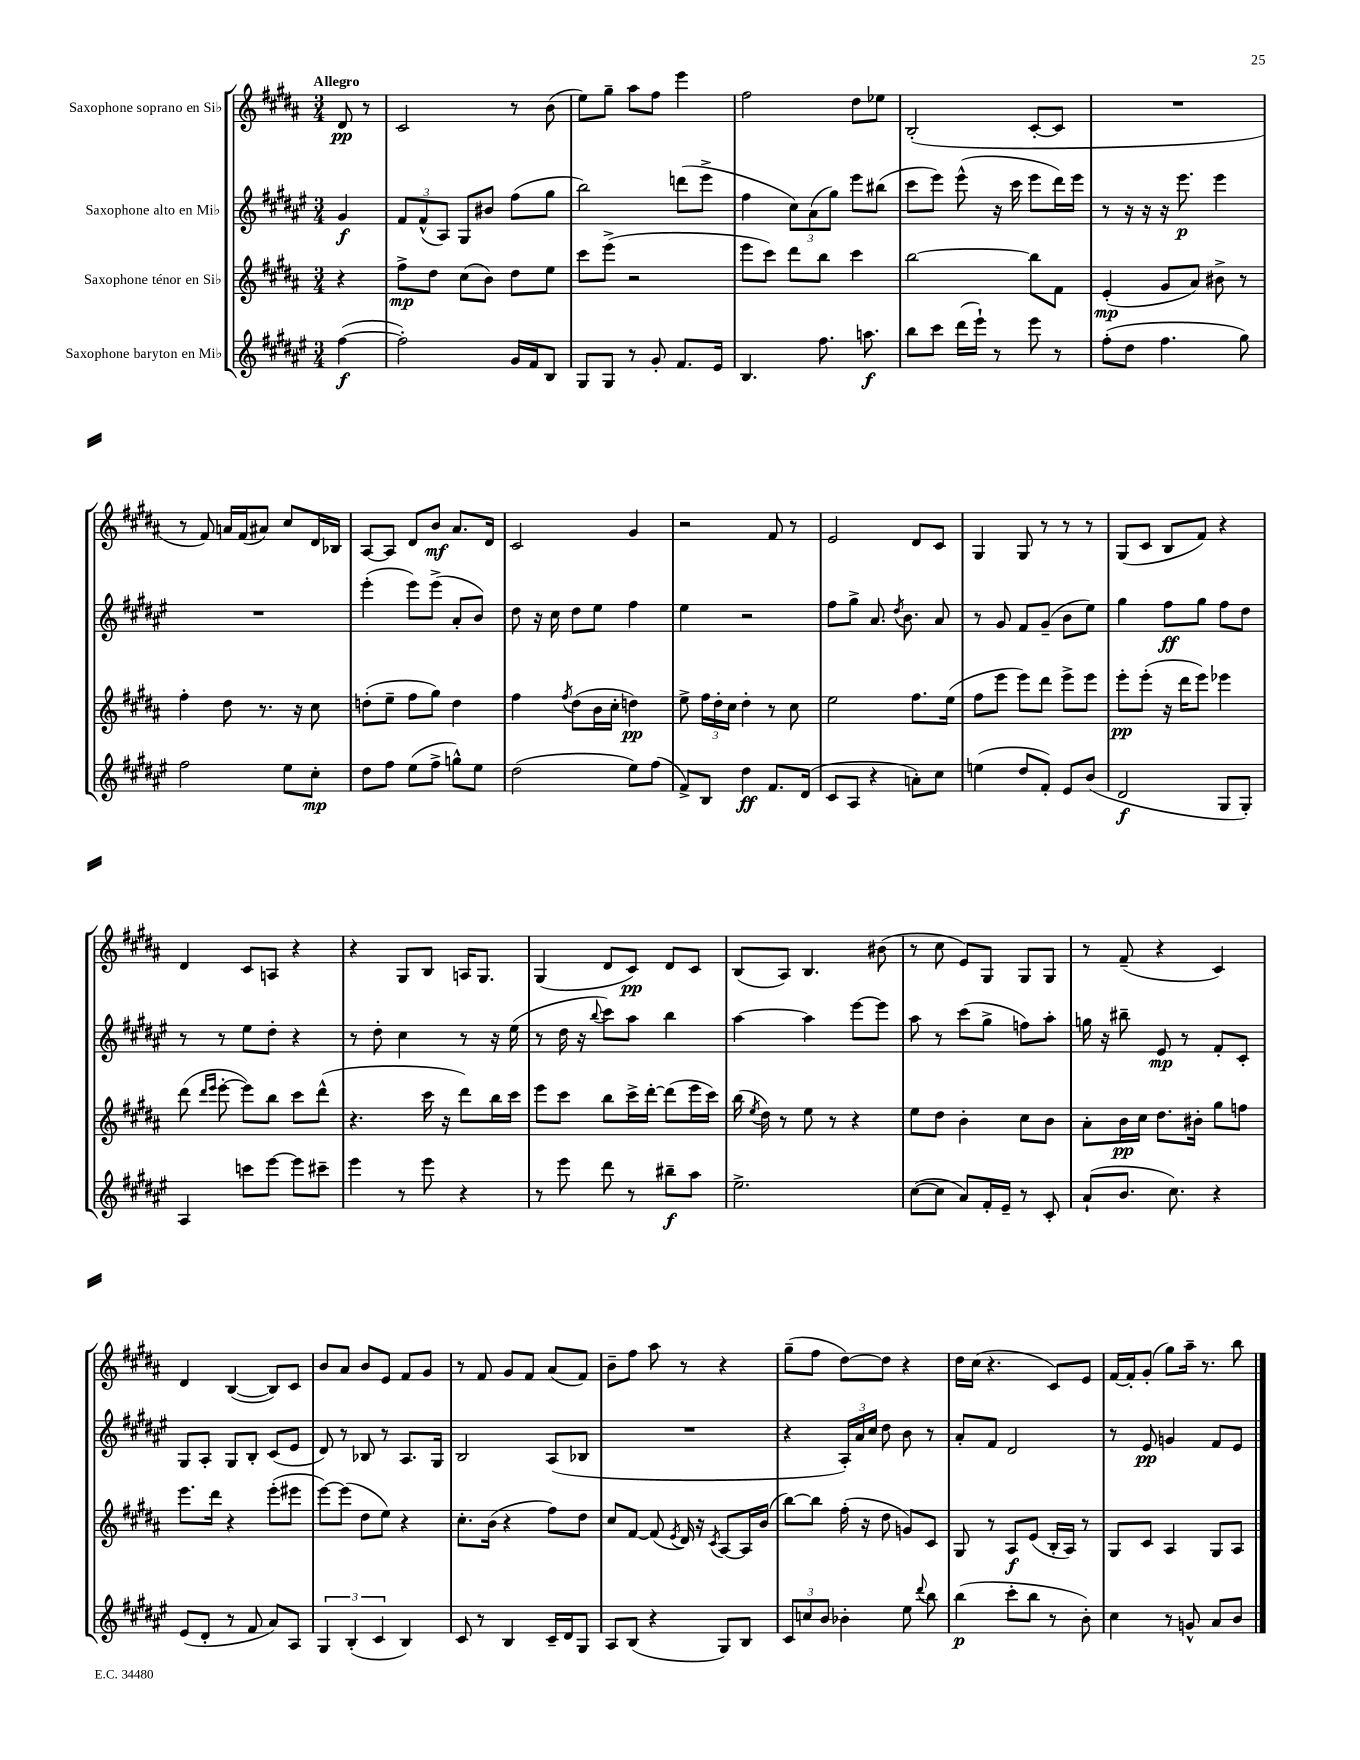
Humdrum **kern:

**kern	**kern	**kern	**kern
*staff4	*staff3	*staff2	*staff1
*clefG2	*clefG2	*clefG2	*clefG2
*k[f#c#g#d#a#e#]	*k[f#c#g#d#a#]	*k[f#c#g#d#a#e#]	*k[f#c#g#d#a#]
*M3/4	*M3/4	*M3/4	*M3/4
([4ff#	4r	4g#	8d#
.	.	.	8r
=	=	=	=
2ff#'])	8ff#^	12f#	2c#
.	.	(12f#^^	.
.	8dd#	.	.
.	.	12A#)	.
.	(8cc#	8G#	.
.	8b)	8b#	.
16g#	8dd#	(8ff#	8r
16f#	.	.	.
8B	8ee	8gg#	(8b
=	=	=	=
8G#	8ccc#	2bb)	8ee)
8G#	(8eee^	.	8gg#~
8r	2r	.	8aa#
8g#'	.	.	8ff#
8.f#	.	(8ddd	4eee
.	.	8eee#^	.
16e#	.	.	.
=	=	=	=
4.B	8eee	4ff#	2ff#
.	8ccc#)	.	.
.	8ddd#	12cc#)	.
.	.	(12a#	.
8.ff#	8bb	.	.
.	.	12gg#)	.
.	4ccc#	8eee#	8dd#
8.aa	.	.	.
.	.	(8bb#	8ee-
=	=	=	=
8bb	[2bb	8ccc#	(2B'
8ccc#	.	8eee#)	.
(16ddd#	.	(8eee#^^	.
16eee#`)	.	.	.
8r	.	16r	.
.	.	16ccc#	.
8eee#	8bb]	8eee#	[8c#'
8r	8f#	16ddd#)	8c#]
.	.	16eee#	.
=	=	=	=
(8ff#'	(4e'	8r	2.r
8dd#	.	16r	.
.	.	16r	.
4.ff#	8g#	16r	.
.	.	8.eee#	.
.	8a#)	.	.
.	8b#^	4eee#	.
8gg#)	8r	.	.
=	=	=	=
2ff#	4ff#'	2.r	8r
.	.	.	8f#)
.	8dd#	.	16a
.	.	.	(16f#
.	8.r	.	8a#)
8ee#	.	.	8cc#
.	16r	.	.
8cc#'	8cc#	.	16d#
.	.	.	16B-
=	=	=	=
8dd#	(8dd'	(4eee#'	[8A#
8ff#	8ee~	.	8A#]
(8ee#	8ff#	8eee#)	8d#
8ff#^	8gg#)	(8eee#^	8b
8gg^^)	4dd	8a#'	8.a#
8ee#	.	8b)	.
.	.	.	16d#
=	=	=	=
(2dd#	4ff#	8dd#	2c#
.	.	16r	.
.	.	16cc#	.
.	8qff#	.	.
.	(8dd#	8dd#	.
.	16b	8ee#	.
.	16cc#'	.	.
8ee#)	4dd)	4ff#	4g#
(8ff#	.	.	.
=	=	=	=
8f#^)	8ee^	4ee#	2r
8B	24ff#	.	.
.	24dd#'	.	.
.	24cc#	.	.
4dd#	4dd#'	2r	.
8.f#	8r	.	8f#
.	8cc#	.	8r
(16d#	.	.	.
=	=	=	=
8c#	2ee	8ff#	2e
8A#	.	8gg#^	.
4r	.	8.a#	.
.	.	8qdd#	.
.	.	8.b	.
8a')	8.ff#	.	8d#
8cc#	.	8a#	8c#
.	(16ee	.	.
=	=	=	=
(4ee	8ff#	8r	4G#
.	8eee	8g#	.
8dd#	8eee)	8f#	8G#
8f#')	8ddd#	(8g#~	8r
8e#	8eee^	8b	8r
(8b	8eee	8ee#)	8r
=	=	=	=
2d#	8eee'	4gg#	(8G#
.	(8eee'	.	8c#
.	16r	8ff#	8B
.	16ddd#	.	.
.	8eee)	8gg#	8f#)
8G#	4eee-	8ff#	4r
8G#')	.	8dd#	.
=	=	=	=
4A#	(8ddd#	8r	4d#
.	16qqddd#	.	.
.	16qqeee	.	.
.	[8eee'	8r	.
8ccc	8eee])	8ee#	8c#
[8eee#	8bb	8dd#'	8A
8eee#]	8ccc#	4r	4r
8ccc#~	(8ddd#^^	.	.
=	=	=	=
4eee#	4.r	8r	4r
.	.	8dd#'	.
8r	.	4cc#	8G#
8eee#	16ccc#	.	8B
.	16r	.	.
4r	8ddd#)	8r	16A
.	.	.	8.G#
.	16bb	16r	.
.	16ccc#	(16ee#	.
=	=	=	=
8r	8eee	8r	(4G#
8eee#	8ccc#	16dd#	.
.	.	16r	.
.	.	8qqbb	.
8ddd#	8bb	8ccc#)	8d#
8r	16ccc#^	8aa#	8c#)
.	[16ddd#'	.	.
8bb#~	(8ddd#]	4bb	8d#
8aa#	16eee	.	8c#
.	16ccc#)	.	.
=	=	=	=
2.ee#^	(16bb	[4aa#	(8B
.	8qee	.	.
.	16dd#)	.	.
.	8r	.	8A#)
.	8ee	4aa#]	4.B
.	8r	.	.
.	4r	[8eee#	.
.	.	8eee#]	(8b#
=	=	=	=
([8cc#	8ee	8aa#	8r
8cc#]	8dd#	8r	8cc#
8a#)	4b'	(8ccc#	8e)
16f#'	.	8gg#^	8G#
16e#~	.	.	.
8r	8cc#	8ff)	8G#
8c#'	8b	8aa#'	8G#
=	=	=	=
(8a#`	8a#'	16gg	8r
.	.	16r	.
8.b	16b	8bb#~	(8f#~
.	16cc#	.	.
.	8.dd#	8e#	4r
8.cc#)	.	.	.
.	.	8r	.
.	16b#'	.	.
4r	8gg#	8f#'	4c#)
.	8ff	8c#'	.
=	=	=	=
(8e#	8.eee	8G#	4d#
8d#'	.	8A#'	.
.	16ddd#	.	.
8r	4r	8G#	([4B
8f#	.	8B'	.
8a#)	(8eee'	(8c#	8B])
8A#	8eee#	8e#	8c#
=	=	=	=
6G#	[8eee)	8d#)	8b
.	(8eee]	8r	8a#
(6B'	.	.	.
.	8dd#	8B-	8b
6c#	.	.	.
.	8ee)	8r	8e
4B)	4r	8.A#	8f#
.	.	.	8g#
.	.	16G#	.
=	=	=	=
8c#	8.cc#'	2B	8r
8r	.	.	8f#
.	(16b	.	.
4B	4r	.	8g#
.	.	.	8f#
16c#~	8ff#)	(8A#	(8a#
16d#	.	.	.
8G#	8dd#	8B-	8f#)
=	=	=	=
8A#	8cc#	2.r	8b~
(8B	[8f#	.	8ff#
4r	(8f#]	.	8aa#
.	8qe	.	.
.	16d#)	.	8r
.	16r	.	.
.	8qc#	.	.
8G#)	[8A#	.	4r
8B	16A#]	.	.
.	(16b	.	.
=	=	=	=
12c#	[8bb)	4r	(8gg#~
12cc	.	.	.
.	8bb]	.	8ff#
12b	.	.	.
4b-'	(16ff#'	24A#')	[8dd#)
.	.	24a#	.
.	16r	.	.
.	.	24cc#	.
.	8dd#	8dd#	8dd#]
8ee#	8g)	8b	4r
8qqddd#	.	.	.
8bb	8c#	8r	.
=	=	=	=
(4bb	8G#	8a#'	16dd#
.	.	.	(16cc#
.	8r	8f#	4.r
8ccc#'	8A#	2d#	.
8bb	(8e	.	.
8r	16B'	.	8c#)
.	16A#)	.	.
8b')	8r	.	8e
=	=	=	=
4cc#	8G#	8r	[16f#
.	.	.	16f#']
.	8c#	8e#	(8g#'
8r	4A#	4g	8gg#)
8g^^	.	.	16aa#~
.	.	.	8.r
8a#	8G#	8f#	.
8b	8A#	8e#	8bb
==	==	==	==
*-	*-	*-	*-
